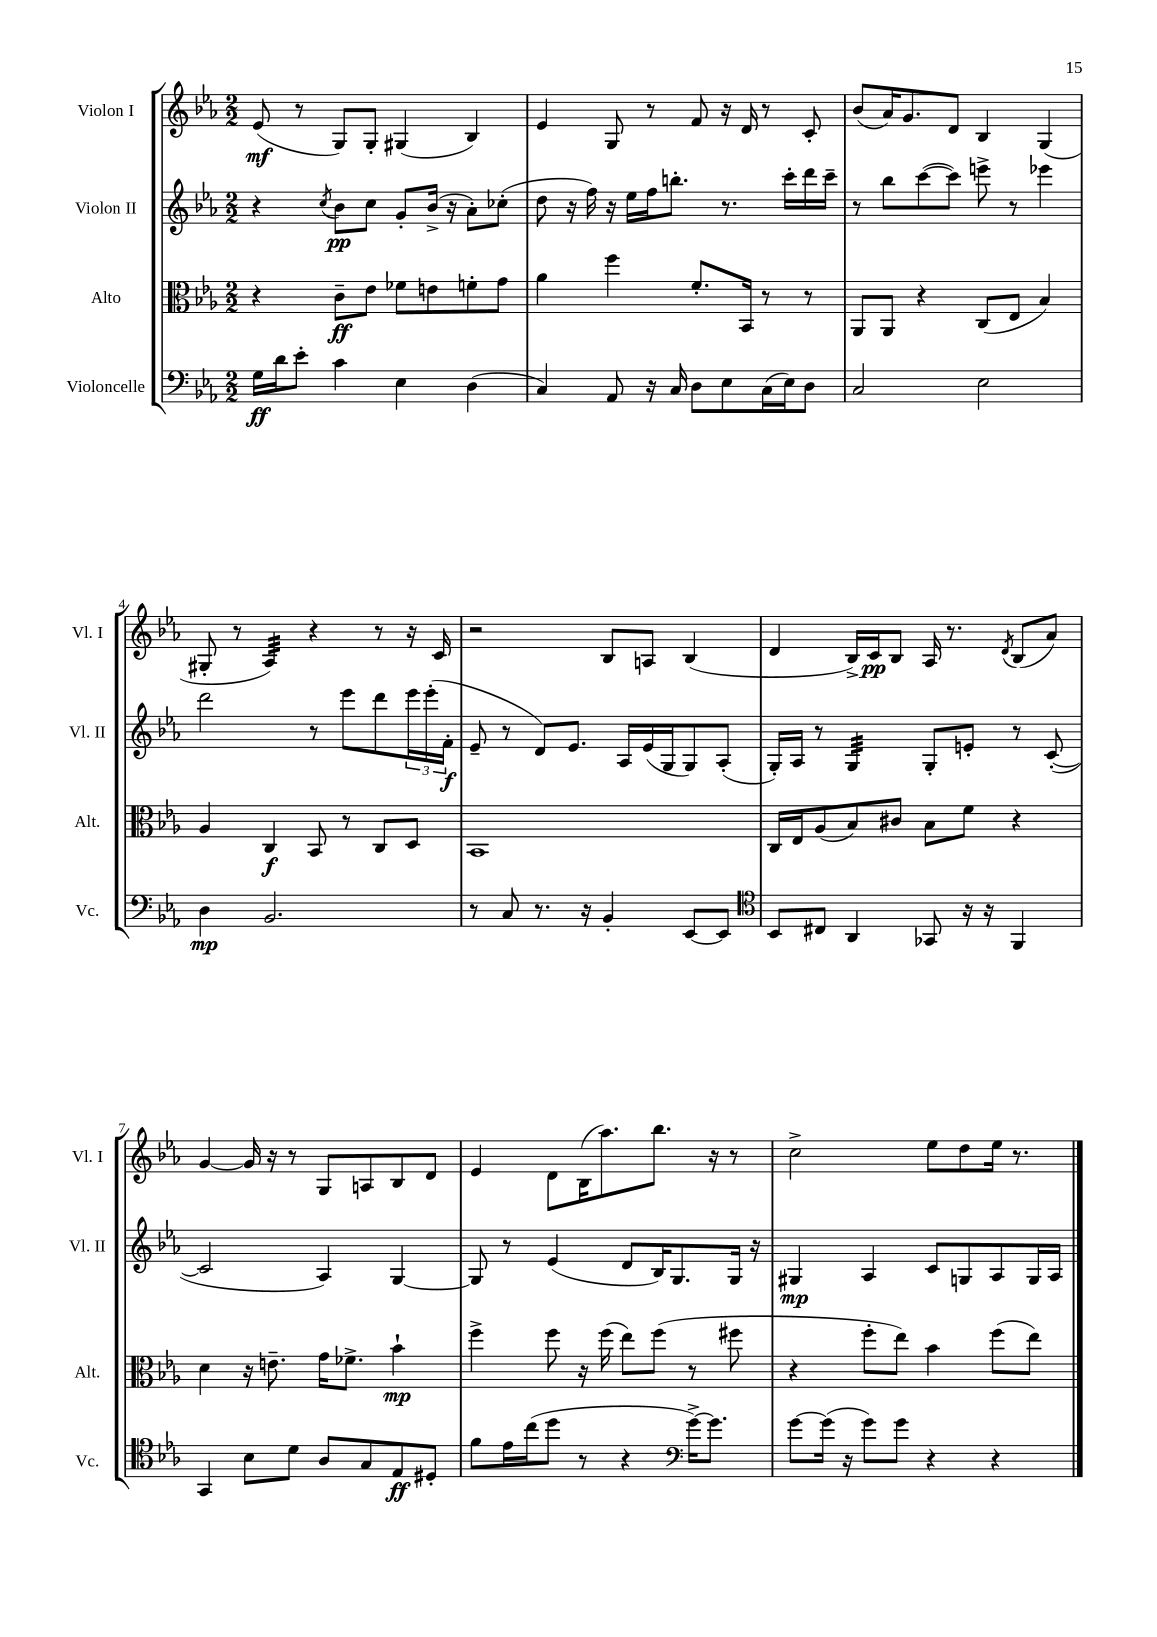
<<
\new StaffGroup <<
\new Staff = "s0" \with { instrumentName = "Violon I" shortInstrumentName = "Vl. I" } {
    \clef treble \key ees \major \numericTimeSignature \time 2/2
    ees'8\mf( r8 g8) g8-. gis4( bes4) |
    ees'4 g8 r8 f'8 r16 d'16 r8 c'8-. |
    bes'8( aes'16) g'8. d'8 bes4 g4( |
    gis8-. r8 aes4:32) r4 r8 r16 c'16 |
    r2 bes8 a8 bes4( |
    d'4 bes16->) c'16\pp bes8 aes16 r8. \acciaccatura { d'8 } bes8( aes'8) |
    g'4~ g'16 r16 r8 g8 a8 bes8 d'8 |
    ees'4 d'8 bes16( aes''8.) bes''8. r16 r8 |
    c''2-> ees''8 d''8 ees''16 r8. \bar "|." |
}
\new Staff = "s1" \with { instrumentName = "Violon II" shortInstrumentName = "Vl. II" } {
    \clef treble \key ees \major \numericTimeSignature \time 2/2
    r4 \acciaccatura { c''8 } bes'8\pp c''8 g'8-. bes'16->( r16 aes'8-.) ces''8-.( |
    d''8 r16 f''16) r16 ees''16 f''16 b''8.-. r8. c'''16-. d'''16 c'''16-- |
    r8 bes''8 c'''8~( c'''8) e'''8-> r8 ees'''4 |
    d'''2 r8 ees'''8 d'''8 \tuplet 3/2 { ees'''16 ees'''16-.( f'16-.\f } |
    ees'8-- r8 d'8) ees'8. aes16 ees'16( g16 g8) aes8-.( |
    g16-.) aes16 r8 g4:32 g8-. e'8-. r8 c'8~-.( |
    c'2 aes4) g4~ |
    g8 r8 ees'4( d'8 bes16) g8. g16 r16 |
    gis4\mp aes4 c'8 g8 aes8 g16 aes16 \bar "|." |
}
\new Staff = "s2" \with { instrumentName = "Alto" shortInstrumentName = "Alt." } {
    \clef alto \key ees \major \numericTimeSignature \time 2/2
    r4 c'8--\ff ees'8 fes'8 e'8 f'8-. g'8 |
    aes'4 f''4 f'8.-. bes,16 r8 r8 |
    aes,8 aes,8 r4 c8( ees8 bes4) |
    aes4 c4\f bes,8 r8 c8 d8 |
    bes,1 |
    c16 ees16 aes8( bes8) cis'8 bes8 f'8 r4 |
    d'4 r16 e'8.-- g'16 fes'8.-> bes'4-!\mp |
    f''4-> f''8 r16 f''16( ees''8) f''8( r8 fis''8 |
    r4 f''8-. ees''8) bes'4 f''8( ees''8) \bar "|." |
}
\new Staff = "s3" \with { instrumentName = "Violoncelle" shortInstrumentName = "Vc." } {
    \clef bass \key ees \major \numericTimeSignature \time 2/2
    g16\ff d'16 ees'8-. c'4 ees4 d4( |
    c4) aes,8 r16 c16 d8 ees8 c16( ees16) d8 |
    c2 ees2 |
    d4\mp bes,2. |
    r8 c8 r8. r16 bes,4-. ees,8~ ees,8 |
    \clef tenor bes,8 cis8 aes,4 ges,8 r16 r16 f,4 |
    g,4 bes8 d'8 aes8 g8 ees8\ff dis8-. |
    f'8 ees'16 c''16( d''8 r8 r4 \clef bass g'16~->) g'8. |
    g'8~ g'16( r16 g'8) g'8 r4 r4 \bar "|." |
}
>>
>>
